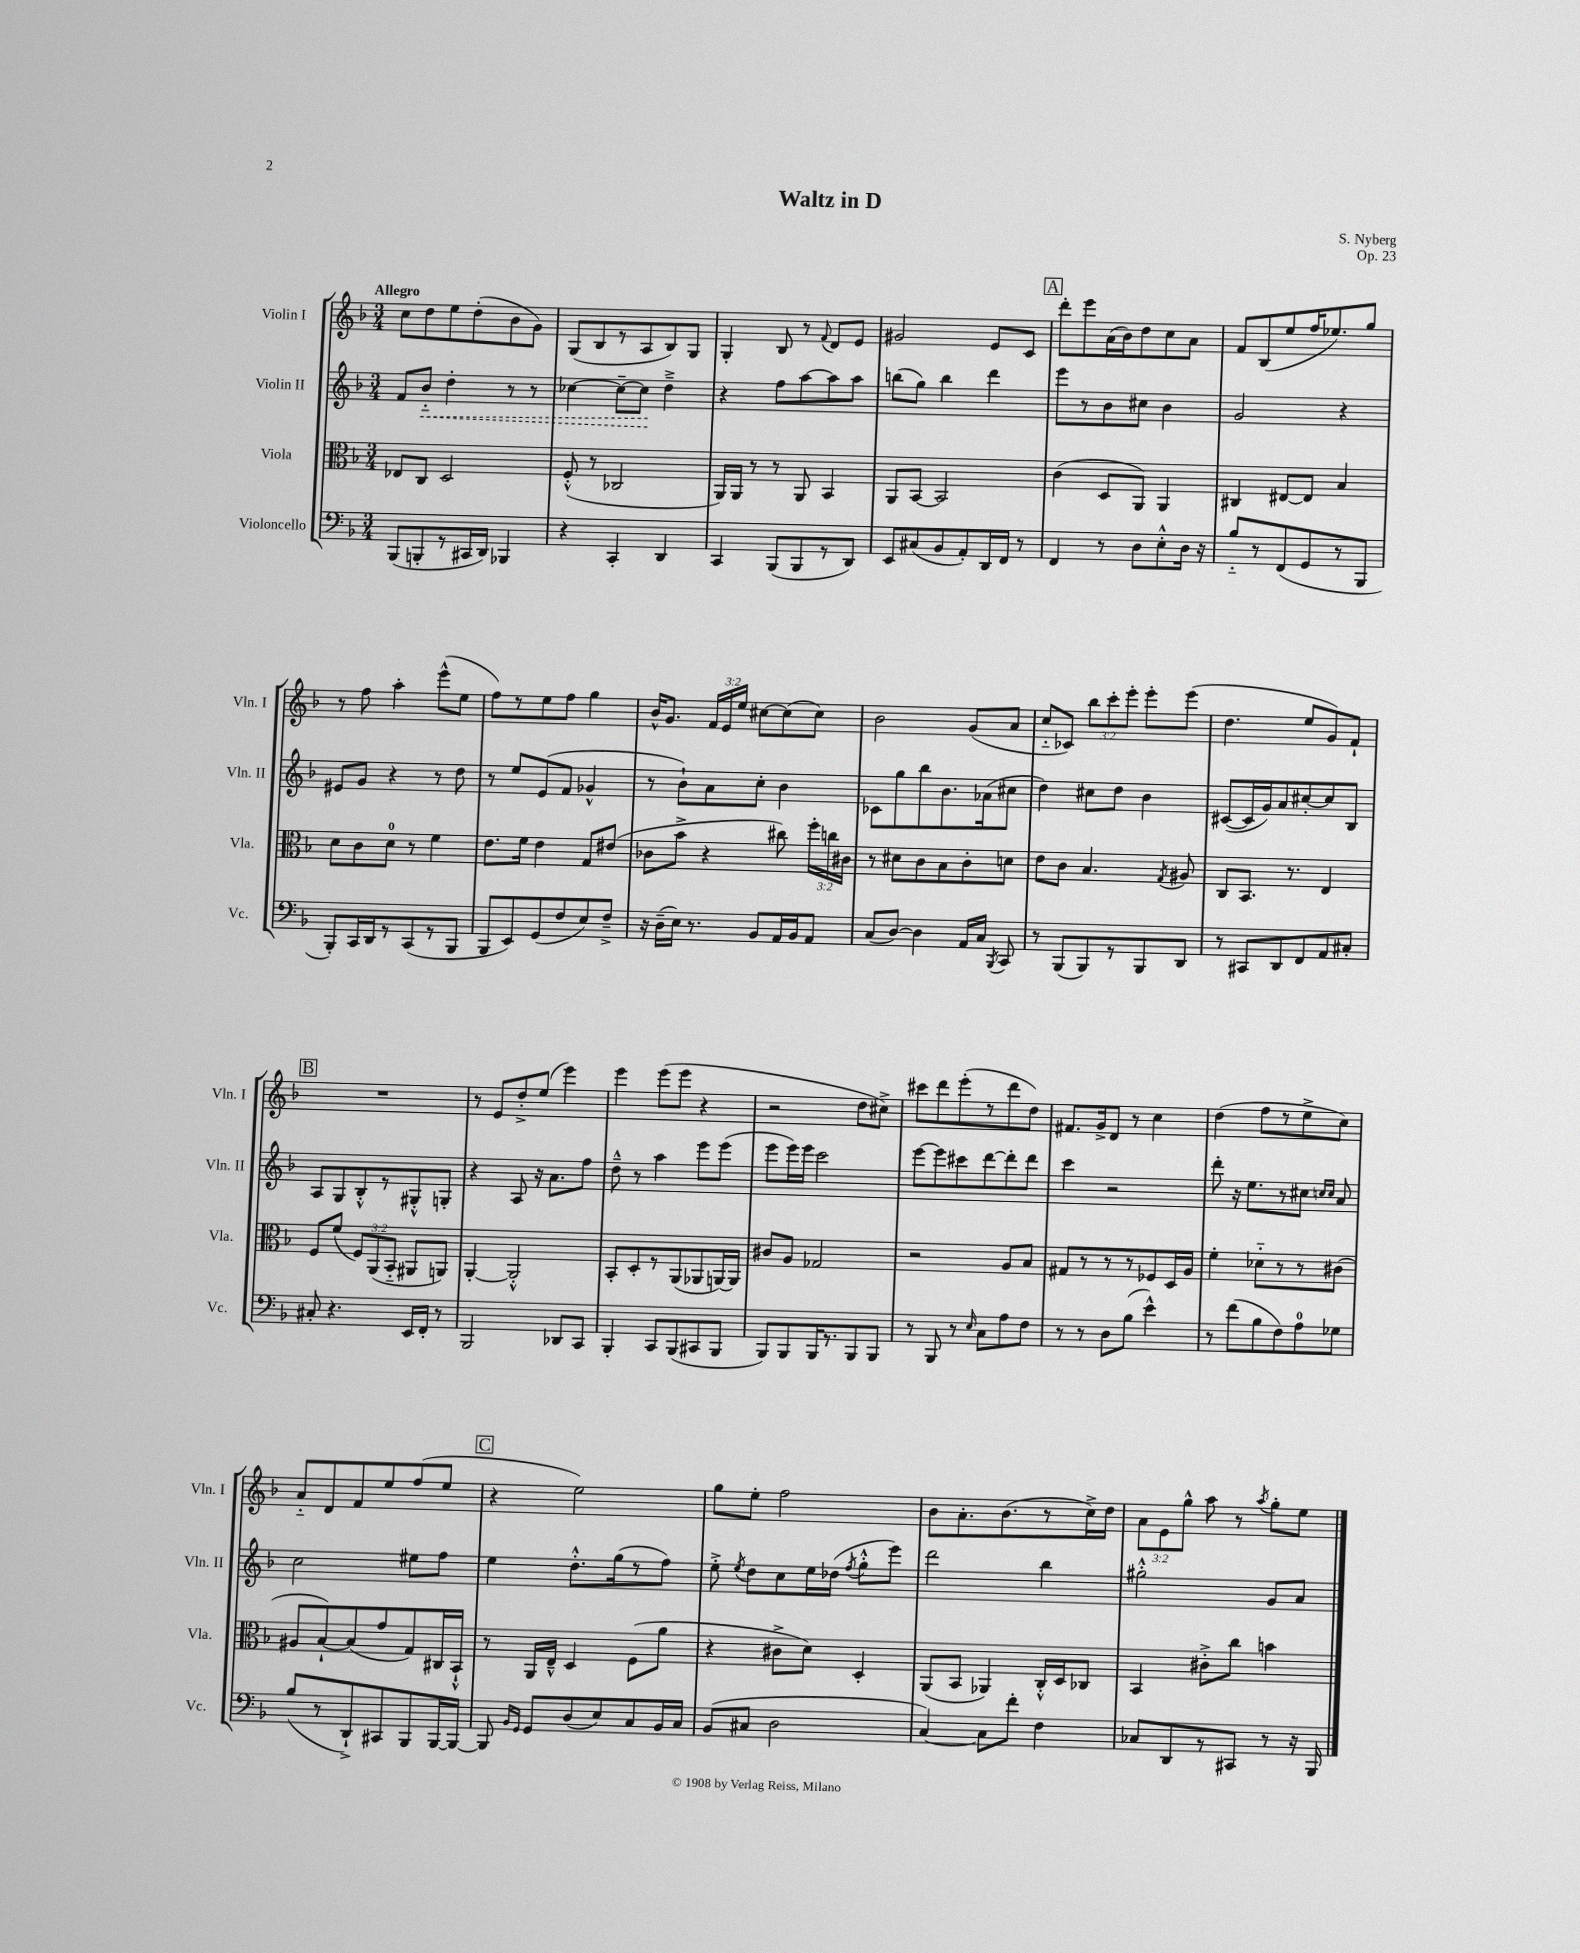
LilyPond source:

\header { title = "Waltz in D" composer = "S. Nyberg" opus = "Op. 23" }
<<
\new StaffGroup <<
\new Staff = "s0" \with { instrumentName = "Violin I" shortInstrumentName = "Vln. I" } {
    \clef treble \key f \major \numericTimeSignature \time 3/4 \override Staff.TupletNumber.text = #tuplet-number::calc-fraction-text \tempo "Allegro"
    \autoBeamOff c''8[ d''8 e''8 d''8-.( bes'8 g'8]) |
    g8[( bes8 r8 a8 bes8) g8] |
    g4-. bes8 r8 \appoggiatura { f'8 } d'8[ e'8] |
    gis'2 e'8[ c'8] |
    \mark \markup { \box "A" } d'''8[-. e'''8 a'16( bes'16) d''8 c''8 a'8] |
    f'8[ bes8( e''8 f''16 ees''8.) g''8] |
    r8 f''8 a''4-. e'''8[-^( e''8] |
    f''8[) r8 e''8 f''8] g''4 |
    bes'16[-^ g'8.] \tuplet 3/2 { f'16[ e'16 e''16] } cis''8[~ cis''8( cis''8]) |
    bes'2 g'8[( a'8] |
    c''8[-_ ces'8]) \tuplet 3/2 { bes''8[ c'''8-. e'''8]-. } e'''8[-. e'''8]( |
    d''4. e''8[ g'8) f'8]-! |
    \mark \markup { \box "B" } R2. |
    r8 e'8[ d''8-.-> e''8]( e'''4) |
    e'''4 e'''8[( e'''8] r4 |
    r2 d''8[ cis''8]->) |
    cis'''8[ d'''8 e'''8-.( r8 d'''8 d''8]) |
    fis'8.[ g'16-> d'8] r8 c''4 |
    d''4( f''8[ r8 e''8-> c''8]) |
    a'8[-_ d'8 f'8 e''8 f''8( e''8] |
    \mark \markup { \box "C" } r4 e''2) |
    g''8[ e''8]-. f''2 |
    bes'8[ a'8.-. bes'8.( r8 c''16->) d''16] |
    \tuplet 3/2 { a'8[ e'8 g''8]-^ } a''8 r8 \acciaccatura { a''8 } g''8[-. e''8] \bar "|." |
}
\new Staff = "s1" \with { instrumentName = "Violin II" shortInstrumentName = "Vln. II" } {
    \clef treble \key f \major \numericTimeSignature \time 3/4
    \autoBeamOff f'8[ \once \override Hairpin.style = #'dashed-line bes'8]-_\< d''4-. r8 r8 |
    ces''4~ ces''8[~-- ces''8]\! d''4---> |
    r4 f''8[ a''8~ a''8 a''8] |
    b''8[( g''8]) b''4 d'''4 |
    \mark \markup { \box "A" } e'''8[ r8 bes'8 cis''8] bes'4 |
    g'2 r4 |
    eis'8[ g'8] r4 r8 d''8 |
    r8 e''8[ e'8( f'8] ges'4-^ |
    r8 bes'8[-!) a'8 c''8]-. bes'4 |
    ces'8[ g''8 bes''8 bes'8. aes'16( cis''8] |
    d''4) cis''8[ d''8] bes'4 |
    cis'8[~( cis'16 g'16) a'8 cis''8~-. cis''8 bes8] |
    \mark \markup { \box "B" } a8[ g8 bes8-.-^ r8 gis8-.-^ g8]-. |
    r4 a8 r16 a'8.[ f''8] |
    d''8---^ r8 a''4 e'''8[ e'''8]( |
    e'''8[ e'''16) e'''16] c'''2 |
    e'''8[~ e'''8 cis'''8 d'''8~ d'''8-. d'''8] |
    c'''4 r2 |
    d'''8-. r16 e''8.[ r8 cis''8] \grace { c''16[ c''16] } a'8 |
    c''2 eis''8[ f''8] |
    \mark \markup { \box "C" } e''4 d''8.[-.-^ g''16( r8 f''8]) |
    e''8-.-> \acciaccatura { e''8 } d''8[ c''8 e''16 des''16]( \acciaccatura { f''8 } g''8[-.-^ e'''8]) |
    d'''2 bes''4 |
    gis''2-.-^ g'8[ a'8] \bar "|." |
}
\new Staff = "s2" \with { instrumentName = "Viola" shortInstrumentName = "Vla." } {
    \clef alto \key f \major \numericTimeSignature \time 3/4 \override Staff.TupletNumber.text = #tuplet-number::calc-fraction-text
    \autoBeamOff ees8[ c8] d2 |
    f8-.-^( r8 ces2 |
    a,16[) a,16] r8 r8 a,8 bes,4 |
    a,8[ bes,8]~ bes,2 |
    \mark \markup { \box "A" } c'4( d8[ a,8]) a,4 |
    cis4 eis8[~ eis8] bes4 |
    d'8[ c'8 d'8]-0 r8 f'4 |
    e'8.[ f'16] e'4 g8[ eis'8]( |
    ces'8[ bes'8]-> r4 cis''8) \tuplet 3/2 { f''16[-. c''16 cis'16] } |
    r8 dis'8[ c'8 bes8 c'8-. d'8] |
    e'8[ c'8] bes4. \acciaccatura { g8 } ais8 |
    c8[ bes,8.] r8. e4 |
    \mark \markup { \box "B" } f8[ f'8]( \tuplet 3/2 { f8[) a,8( bes,8]-_ } ais,8[ a,8]) |
    a,4~-. a,2-.-^ |
    bes,8[-. d8-. r8 a,8( aes,8 a,16~) a,16] |
    cis'8[ a8] ges2 |
    r2 a8[ bes8] |
    gis8[ r8 r8 r8 fes8 d16 a16] |
    f'4-. des'8[-_ r8 r8 cis'8]( |
    ais8[ bes8~-!) bes8( g'8 g8) cis16 bes,16]-!-^ |
    \mark \markup { \box "C" } r8 a,16[ e16]---^ d4 f8[( a'8] |
    r4 cis'8[-> d'8]) d4-. |
    a,8[( bes,8] aes,4) c16[-.-^ d16 ces8] |
    bes,4 cis'8[-.-> c''8] b'4 \bar "|." |
}
\new Staff = "s3" \with { instrumentName = "Violoncello" shortInstrumentName = "Vc." } {
    \clef bass \key f \major \numericTimeSignature \time 3/4
    \autoBeamOff bes,,8[( b,,8-. r8 cis,16 d,16]) bes,,4 |
    r4 c,4-. d,4 |
    c,4 bes,,8[( bes,,8 r8 d,8]) |
    e,8[ cis8( bes,8 a,8-.) d,16 f,16] r8 |
    \mark \markup { \box "A" } f,4 r8 d8[ e8-.-^ d16] r16 |
    bes8[-_ r8 f,8( g,8 r8 bes,,8] |
    bes,,8[-.) c,16 d,16 r8 c,8( r8 bes,,8] |
    bes,,8[ e,8) g,8( f8 e8) f8]---> |
    r16 d16[--( e16]) r8. bes,8[ a,16 bes,16 a,8] |
    c8[( d8]~) d4 a,16[ c16] \acciaccatura { bes,,8 } c,8 |
    r8 bes,,8[( bes,,8) r8 bes,,8 d,8] |
    r8 cis,8[ d,8 f,8 a,8 cis8]-. |
    \mark \markup { \box "B" } cis8-. r4. e,16[ f,16]-. r8 |
    bes,,2 des,8[ c,8] |
    bes,,4-. c,8[ bes,,8( cis,8 bes,,8] |
    bes,,8[) bes,,8 bes,,16 r8. bes,,8 bes,,8] |
    r8 bes,,8 r8 \grace { e16 } c8[ a8 f8] |
    r8 r8 d8[ bes8]( e'4-^) |
    r8 f'8[( bes8 f8) a8-0 ges8] |
    bes8[( r8 d,8-!->) cis,8 bes,,8 bes,,16~ bes,,16]~ |
    \mark \markup { \box "C" } bes,,8 \grace { bes,16[ g,16] } g,8[ d8( e8) c8 bes,16 c16] |
    bes,8[( cis8] d2 |
    c4~) c8[ f'8]-. f4 |
    ces8[ d,8 r8 cis,8] r8 r16 bes,,16 \bar "|." |
}
>>
>>
\layout { \context { \Score \remove "Bar_number_engraver" } }
